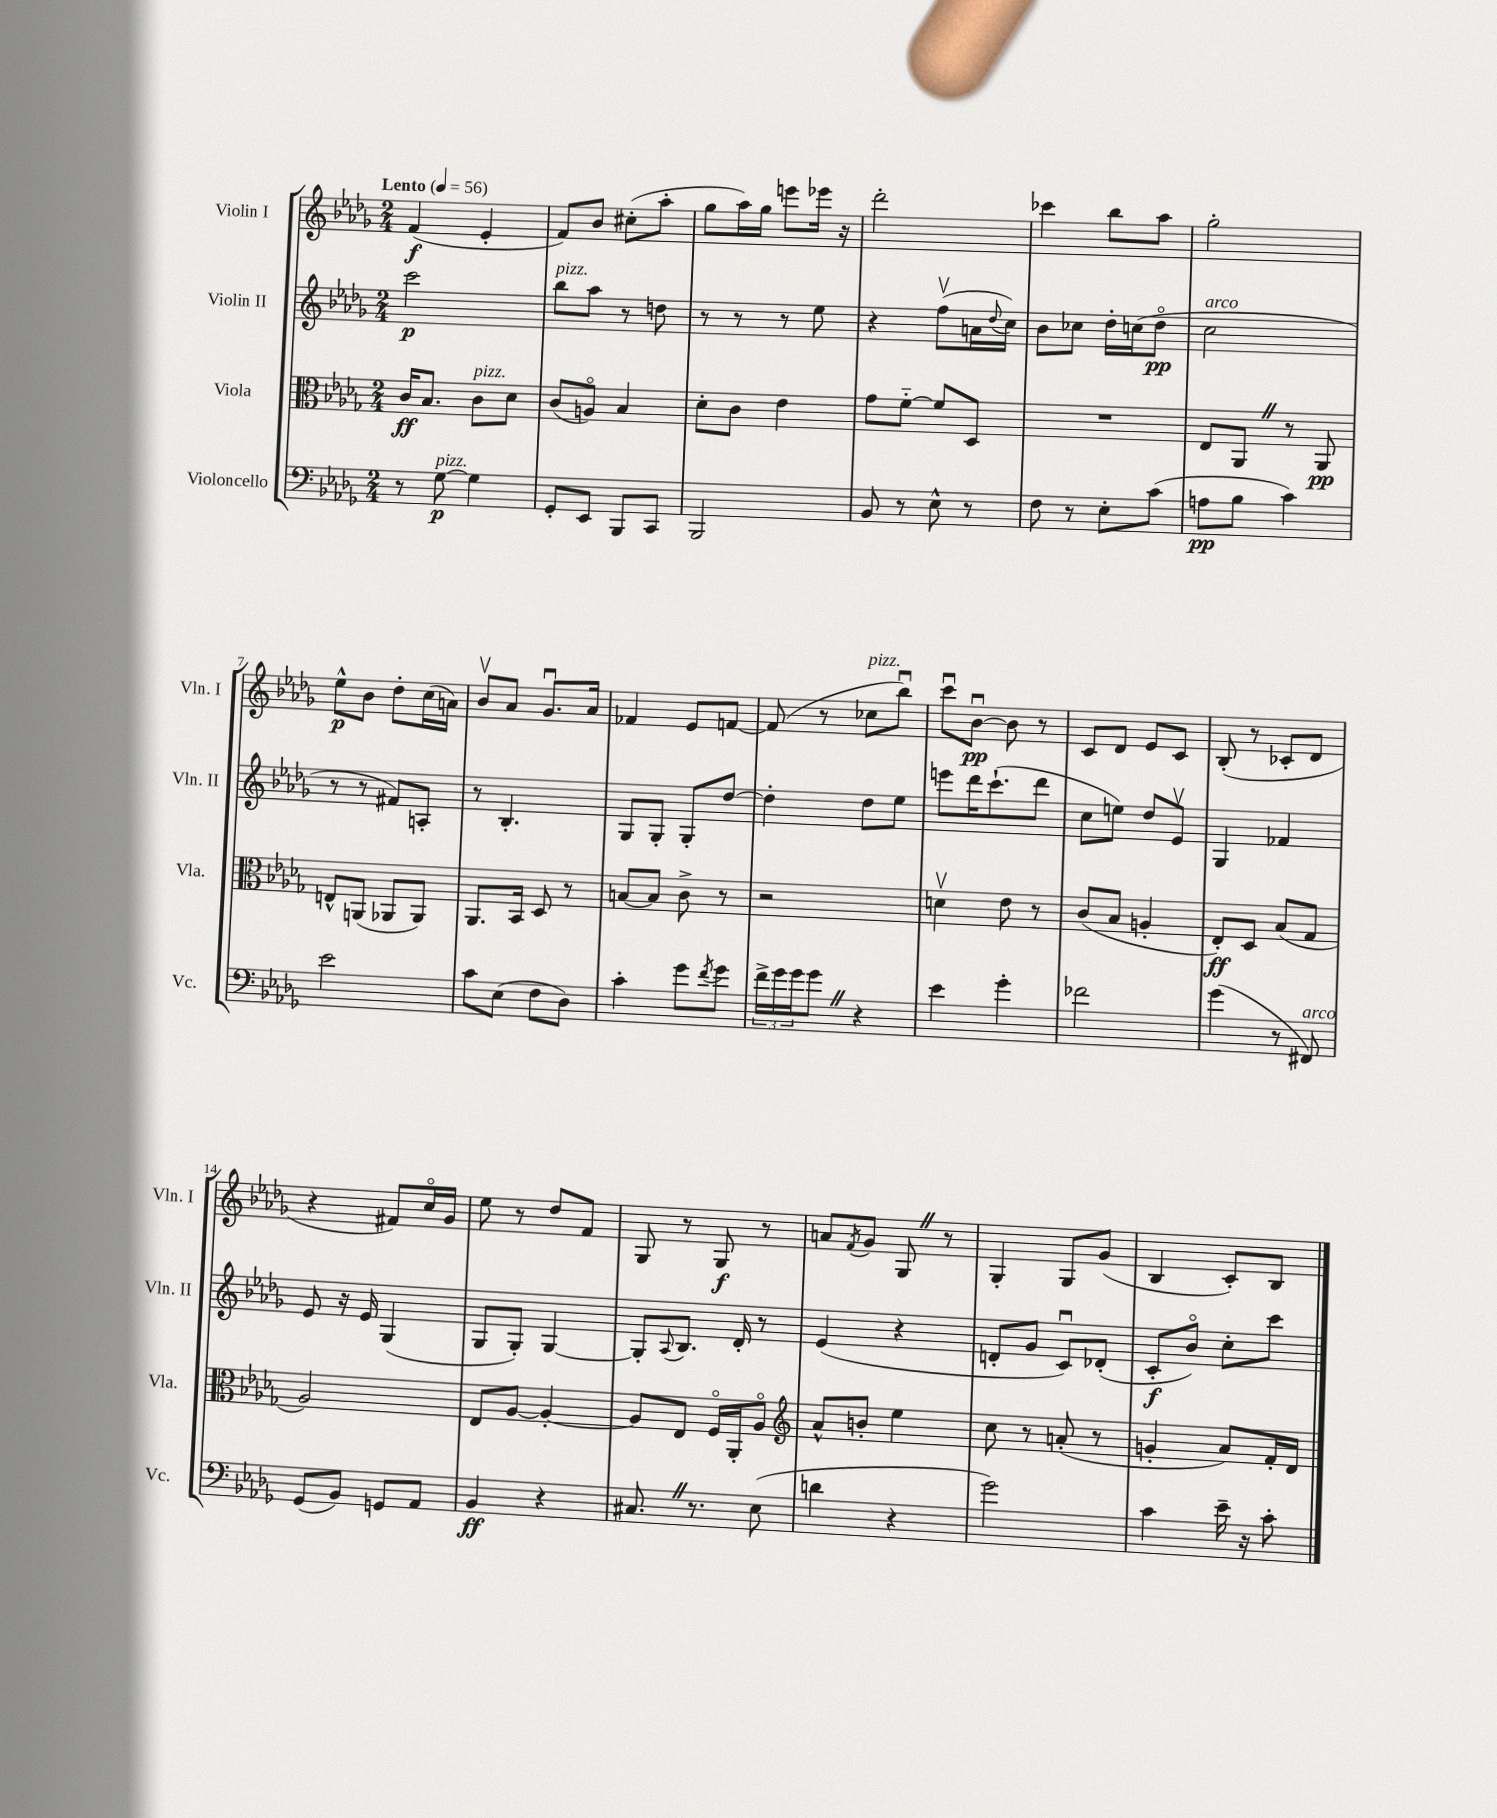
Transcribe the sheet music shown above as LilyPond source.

<<
\new StaffGroup <<
\new Staff = "s0" \with { instrumentName = "Violin I" shortInstrumentName = "Vln. I" } {
    \clef treble \key des \major \numericTimeSignature \time 2/4 \tempo "Lento" 4 = 56
    f'4\f( ees'4-. |
    f'8) bes'8 cis''8-.( aes''8-. |
    ges''8 aes''16) ges''16 e'''8 ees'''16 r16 |
    des'''2-. |
    ces'''4 bes''8 aes''8 |
    ges''2-. |
    ees''8-^\p bes'8 des''8-. c''16( a'16) |
    bes'8\upbow aes'8 ges'8.\downbow aes'16 |
    fes'4 ees'8 f'8~ |
    f'8( r8 ces''8^\markup { \italic "pizz." } bes''8\downbow) |
    c'''8\downbow bes'8~\downbow\pp bes'8 r8 |
    c'8 des'8 ees'8 c'8 |
    bes8-.( r8 ces'8-. des'8 |
    r4 fis'8) c''16\flageolet ges'16 |
    ees''8 r8 des''8 f'8 |
    ges8 r8 ges8\f r8 |
    a'8 \acciaccatura { f'8 } ges'8 ges8 \once \override BreathingSign.text = \markup { \musicglyph "scripts.caesura.straight" } \breathe r8 |
    ges4-. ges8 ges'8( |
    bes4 c'8-.) bes8 \bar "|." |
}
\new Staff = "s1" \with { instrumentName = "Violin II" shortInstrumentName = "Vln. II" } {
    \clef treble \key des \major \numericTimeSignature \time 2/4
    c'''2\p |
    bes''8^\markup { \italic "pizz." } aes''8 r8 d''8 |
    r8 r8 r8 ees''8 |
    r4 f''8\upbow( a'16 \appoggiatura { des''8 } c''16) |
    bes'8 ces''8 des''16-. c''16( des''8\flageolet\pp |
    c''2^\markup { \italic "arco" } |
    r8 r8 fis'8) a8-. |
    r8 bes4.-. |
    ges8 ges8-. ges8-. des''8~ |
    des''4-. des''8 ees''8 |
    e'''8 des'''16 c'''8.-!( des'''8 |
    c''8 e''8) des''8 ees'8\upbow |
    ges4 fes'4 |
    ees'8 r16 ees'16 ges4( |
    ges8 ges8-.) ges4~ |
    ges8-. \appoggiatura { aes8 } bes8. des'16-. r8 |
    ees'4( r4 |
    d'8-. ges'8 c'8\downbow) des'8-.( |
    c'8-.\f bes'8\flageolet) c''8-. c'''8 \bar "|." |
}
\new Staff = "s2" \with { instrumentName = "Viola" shortInstrumentName = "Vla." } {
    \clef alto \key des \major \numericTimeSignature \time 2/4
    c'16\ff bes8. c'8^\markup { \italic "pizz." } des'8 |
    c'8( a8\flageolet) bes4 |
    des'8-. c'8 ees'4 |
    ges'8 f'8~-_ f'8 des8 |
    R2 |
    ees8 aes,8 \once \override BreathingSign.text = \markup { \musicglyph "scripts.caesura.straight" } \breathe r8 aes,8\pp |
    e8-^ a,8( aes,8 aes,8) |
    aes,8. bes,16 des8 r8 |
    b8~ b8 c'8-> r8 |
    r2 |
    d'4\upbow ees'8 r8 |
    c'8( bes8 a4-. |
    ees8-.\ff) des8 bes8( ges8 |
    aes2) |
    ees8 aes8~ aes4~-. |
    aes8 ees8 f16\flageolet aes,16-. aes8\flageolet |
    \clef treble aes'8-^ b'8-. ees''4 |
    c''8 r8 a'8-.( r8 |
    g'4-. aes'8) f'16-. des'16 \bar "|." |
}
\new Staff = "s3" \with { instrumentName = "Violoncello" shortInstrumentName = "Vc." } {
    \clef bass \key des \major \numericTimeSignature \time 2/4
    r8 ges8~\p^\markup { \italic "pizz." } ges4 |
    ges,8-. ees,8 bes,,8 c,8 |
    bes,,2 |
    bes,8 r8 ees8-^ r8 |
    f8 r8 ees8-. c'8( |
    a8\pp bes8 c'4) |
    ees'2 |
    c'8 ees8( f8 des8) |
    c'4-. ges'8 \acciaccatura { f'8 } ges'8 |
    \tuplet 3/2 { f'16-> ges'16 ges'16 } ges'8 \once \override BreathingSign.text = \markup { \musicglyph "scripts.caesura.straight" } \breathe r4 |
    ees'4 ges'4-. |
    fes'2 |
    ges'4( r8 fis,8^\markup { \italic "arco" }) |
    ges,8( bes,8) g,8 aes,8 |
    bes,4\ff r4 |
    cis8. \once \override BreathingSign.text = \markup { \musicglyph "scripts.caesura.straight" } \breathe r8. ees8( |
    d'4 r4 |
    ges'2) |
    c'4 ees'16-- r16 c'8-. \bar "|." |
}
>>
>>
